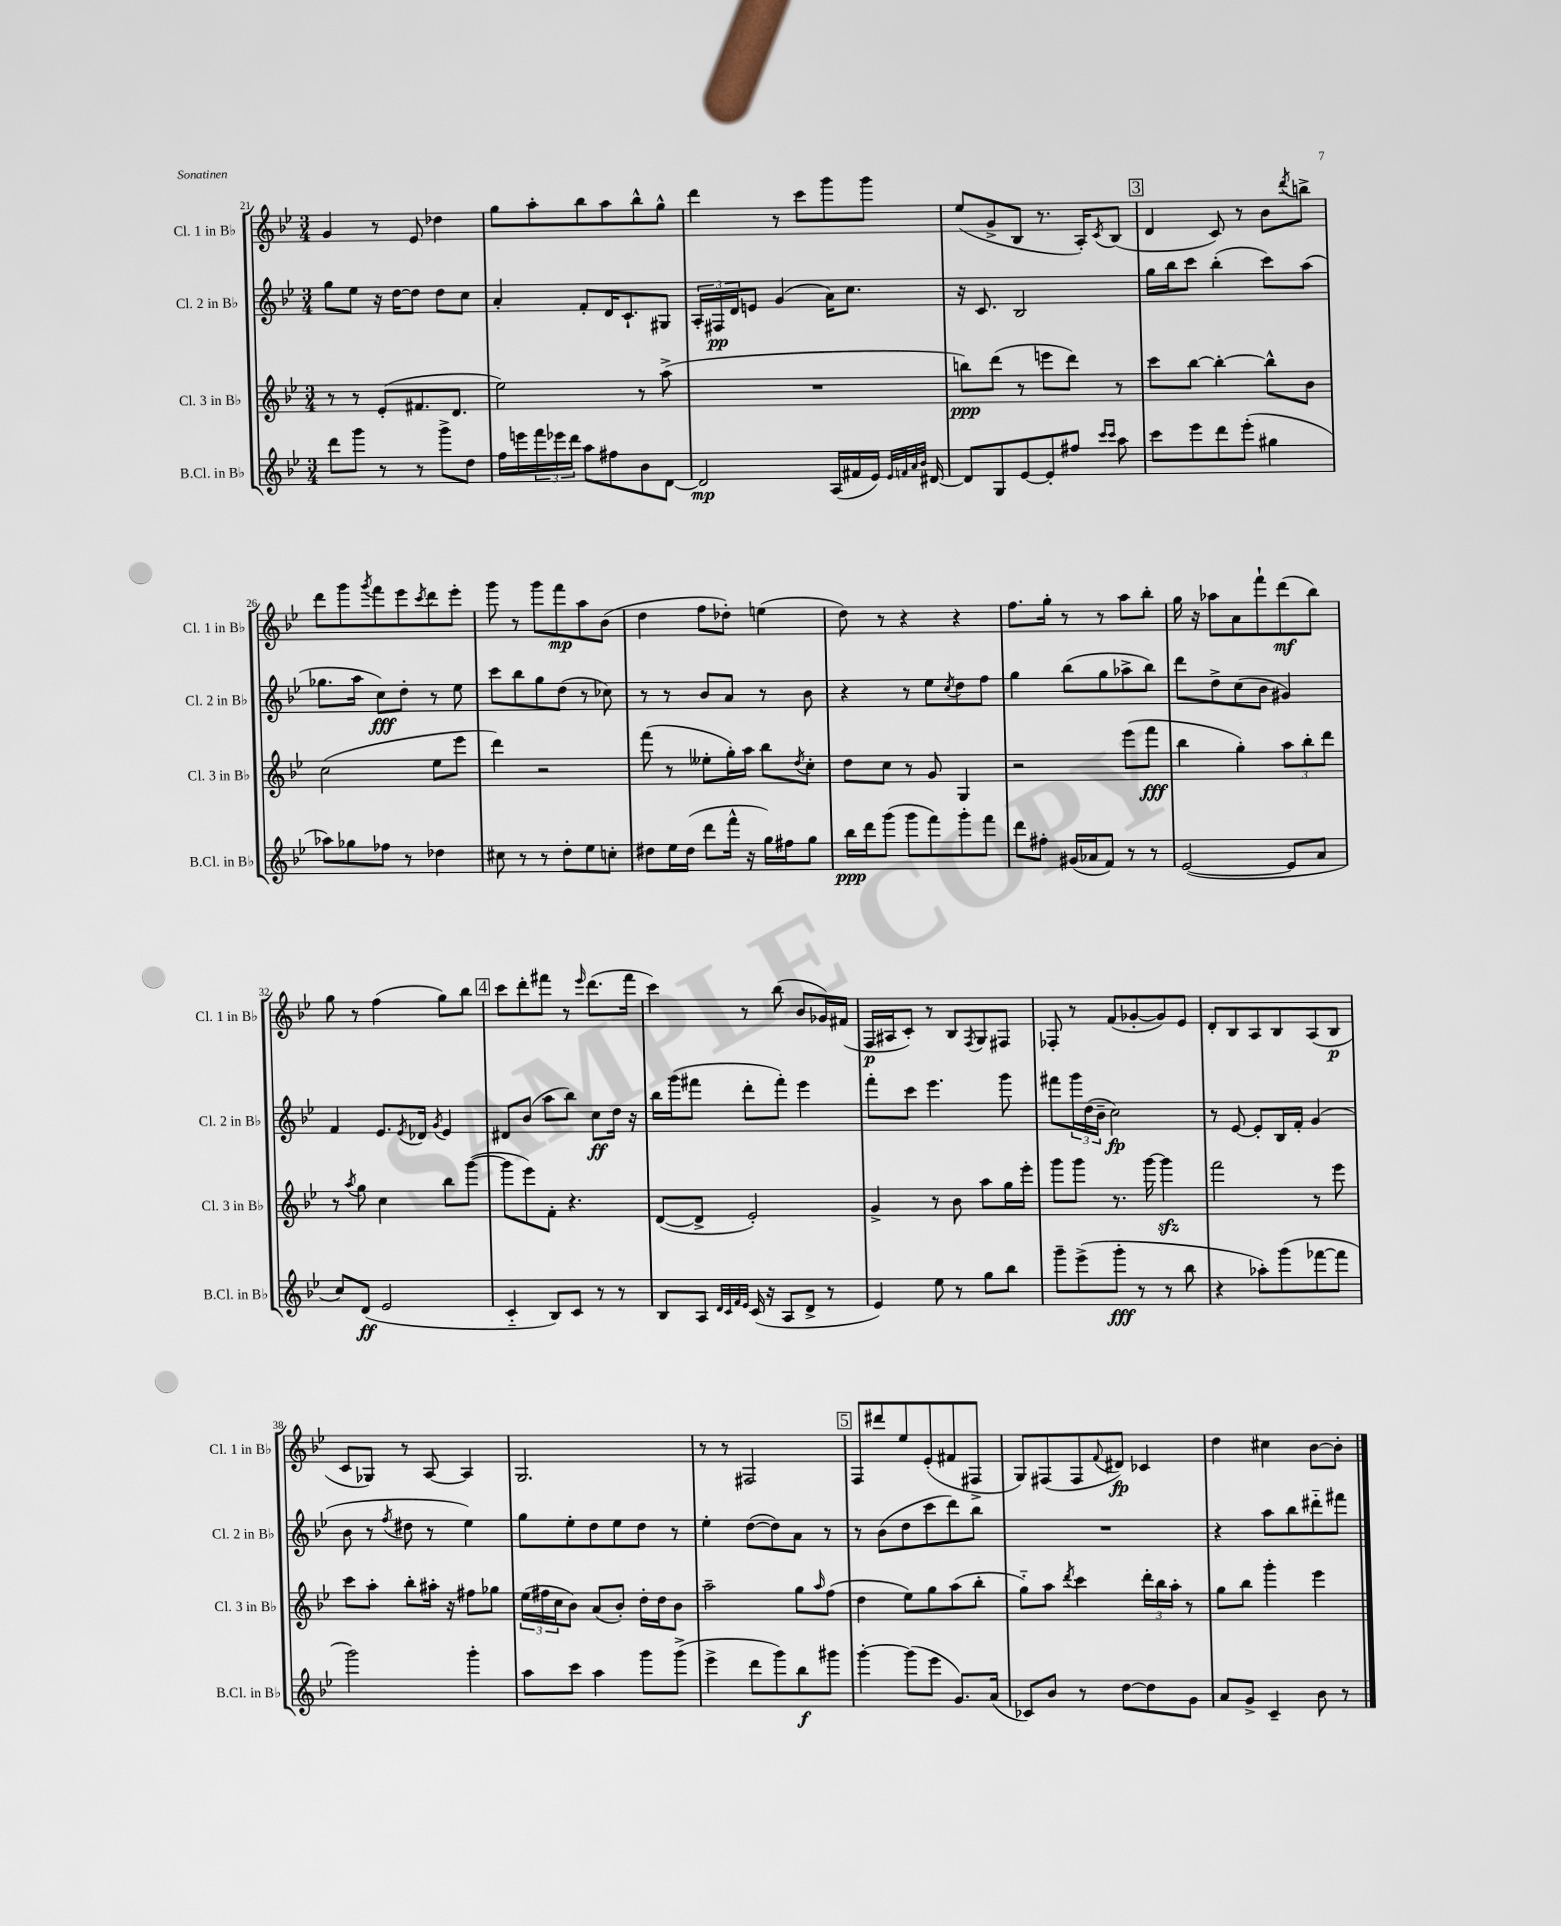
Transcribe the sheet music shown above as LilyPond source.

<<
\new StaffGroup <<
\new Staff = "s0" \with { instrumentName = "Cl. 1 in Bb" shortInstrumentName = "Cl. 1 in Bb" } {
    \clef treble \key bes \major \numericTimeSignature \time 3/4
    g'4 r8 ees'8 des''4 |
    g''8 a''8-. bes''8 a''8 bes''8-^ g''8-^ |
    d'''4 r8 c'''8 g'''8 g'''8 |
    ees''8( g'8-> bes8 r8. a16-.) \acciaccatura { c'8 } bes8( |
    \mark \markup { \box "3" } d'4 c'8) r8 bes'8 \acciaccatura { d'''8 } b''8-> |
    d'''8 g'''8 \acciaccatura { g'''8 } f'''8 ees'''8 \acciaccatura { c'''8 } d'''8 ees'''8-. |
    g'''8 r8 g'''8 f'''8\mp a''8 bes'8( |
    d''4 f''8 des''8-.) e''4( |
    d''8) r8 r4 r4 |
    f''8. g''16-. r8 r8 a''8 bes''8-. |
    g''16 r16 aes''8 a'8 f'''8-! d'''8\mf( bes''8) |
    g''8 r8 f''4( g''8) bes''8 |
    \mark \markup { \box "4" } c'''8 d'''8-. fis'''8 r8 \grace { ees'''16 } d'''8.( fis'''16 |
    c'''4) r8 bes''8( bes'8 ges'16) fis'16( |
    f16\p ais16 c'8-.) r8 bes8 \acciaccatura { f8 } g8 fis8 |
    fes8-. r8 f'8( ges'8~-. ges'8) ees'8 |
    d'8-. bes8 a8 bes8 a8( bes8\p |
    c'8 ges8) r8 a8~ a4 |
    g2. |
    r8 r8 fis2 |
    \mark \markup { \box "5" } f8 dis'''8 ees''8 ees'8-.( fis'8 fis8-> |
    g8) fis8( fis8 \appoggiatura { f'8 } dis'8\fp) ces'4 |
    d''4 cis''4 bes'8~ bes'8-. \bar "|." |
}
\new Staff = "s1" \with { instrumentName = "Cl. 2 in Bb" shortInstrumentName = "Cl. 2 in Bb" } {
    \clef treble \key bes \major \numericTimeSignature \time 3/4
    g''8 ees''8 r16 d''16~ d''8 d''8 c''8 |
    a'4-. f'8-. d'16 c'8.-! gis8 |
    \tuplet 3/2 { a16-. fis16\pp d'16 } e'8 g'4( a'16) c''8. |
    r16 c'8. bes2 |
    \mark \markup { \box "3" } g''16 bes''16 c'''8 bes''4-.( c'''8) a''8( |
    ges''8. a''16 c''8\fff) d''8-. r8 ees''8 |
    c'''8 bes''8 g''8 d''8( r8 ces''8) |
    r8 r8 bes'8 a'8 r8 bes'8 |
    r4 r8 ees''8 \acciaccatura { c''8 } d''8 f''8 |
    g''4 bes''8( g''8 aes''8-> bes''8) |
    d'''8 d''8-> c''8( bes'8 gis'4) |
    f'4 ees'8. \acciaccatura { ees'8 } des'16 \acciaccatura { g'8 } ees'4 |
    \mark \markup { \box "4" } dis'8 bes'8( a''8 bes''8) c''8\ff d''16 r16 |
    bes''16 g'''16( fis'''8 d'''8-. fis'''8-.) ees'''4 |
    f'''8-. c'''8 ees'''4. g'''8 |
    fis'''8 \tuplet 3/2 { g'''16 d''16( bes'16-- } c''2\fp) |
    r8 ees'8~ ees'8-. bes16 f'16-. g'4( |
    bes'8 r8 \acciaccatura { f''8 } dis''8 r8 ees''4) |
    g''8 ees''8-. d''8 ees''8 d''8 r8 |
    ees''4-. d''8~( d''8) a'8 r8 |
    \mark \markup { \box "5" } r8 bes'8( d''8 c'''8 d'''8) bes''8 |
    R2. |
    r4 a''8 bes''8 dis'''8-_ fis'''8 \bar "|." |
}
\new Staff = "s2" \with { instrumentName = "Cl. 3 in Bb" shortInstrumentName = "Cl. 3 in Bb" } {
    \clef treble \key bes \major \numericTimeSignature \time 3/4
    r8 r8 ees'8-.( fis'8. d'8. |
    ees''2) r8 a''8->( |
    R2. |
    b''8\ppp) d'''8( r8 e'''8 d'''8) r8 |
    \mark \markup { \box "3" } c'''8 bes''8~ bes''4~-. bes''8-^ bes'8 |
    c''2( ees''8 ees'''8 |
    d'''4) r2 |
    f'''8( r8 eeses''8-. g''16-.) a''16 bes''8 \acciaccatura { d''8 } c''8-. |
    d''8 c''8 r8 g'8 g4 |
    r2 ees'''8( f'''8\fff |
    bes''4 g''4-.) \tuplet 3/2 { a''8 bes''8-. d'''8 } |
    r8 \acciaccatura { a''8 } g''8 c''4 bes''8 g'''8~( |
    \mark \markup { \box "4" } g'''8 ees'''8) f'8-. r4. |
    d'8~( d'8-> ees'2-.) |
    g'4-> r8 bes'8 a''8 g''16 ees'''16-. |
    g'''8 g'''8 r8. g'''16~ g'''4\sfz |
    f'''2 r8 ees'''8 |
    c'''8 a''8-. bes''8-. ais''16-. r16 fis''8 ges''8 |
    \tuplet 3/2 { ees''16( fis''16 c''16 } bes'8) a'8( bes'8-.) d''16-. d''16 bes'8 |
    a''2-- g''8 \grace { a''16 } f''8( |
    \mark \markup { \box "5" } d''4 ees''8) g''8 a''8( bes''8-. |
    g''8-_) a''8 \acciaccatura { d'''8 } c'''4 \tuplet 3/2 { d'''16-. bes''16 a''16-. } r8 |
    g''8 bes''8 g'''4-. ees'''4 \bar "|." |
}
\new Staff = "s3" \with { instrumentName = "B.Cl. in Bb" shortInstrumentName = "B.Cl. in Bb" } {
    \clef treble \key bes \major \numericTimeSignature \time 3/4
    d'''8 g'''8 r8 r8 g'''8-> d''8 |
    f''16 e'''16 \tuplet 3/2 { f'''16 ees'''16 d'''16 } a''8 fis''8 bes'8 d'8~ |
    d'2\mp a16( fis'16 ees'16) \grace { ees'32 f'32 a'32 bes'32 } dis'16~ |
    dis'8 g8 ees'8~ ees'8-. fis''8 \grace { c'''16 c'''16 } a''8 |
    \mark \markup { \box "3" } c'''8 ees'''8 d'''8 ees'''8-.( gis''4 |
    aes''8) ges''8 fes''8 r8 des''4 |
    cis''8 r8 r8 d''8-. ees''8 c''8-. |
    dis''8 ees''16 dis''16( d'''8 f'''16-^ r16 g''16) fis''16 g''8 |
    bes''16\ppp d'''16 g'''8( g'''8 f'''8) g'''8-. f'''8 |
    d'''8 fis''8-. gis'16( aes'16 f'8) r8 r8 |
    ees'2~( ees'8 a'8 |
    c''8) d'8\ff( ees'2 |
    \mark \markup { \box "4" } c'4-_ bes8) c'8 r8 r8 |
    bes8 a8 \grace { d'32 c'32 f'32 ees'32 } c'16( r16 a8 d'8-> r8 |
    ees'4) ees''8 r8 g''8 bes''8 |
    g'''8-- ees'''8->( g'''8-.\fff r8 r8 bes''8 |
    r4 aes''8-.) g'''8( fes'''8~ fes'''8 |
    g'''2) g'''4-. |
    a''8 c'''8 a''4 g'''8 g'''8->( |
    ees'''4-> d'''8 g'''8) bes''8\f gis'''8 |
    \mark \markup { \box "5" } g'''4~-. g'''8( ees'''8 g'8.) a'16( |
    ces'8) bes'8 r8 d''8~ d''8 g'8 |
    a'8 g'8-> c'4-- bes'8 r8 \bar "|." |
}
>>
>>
\layout { \context { \Score currentBarNumber = #21 } }
